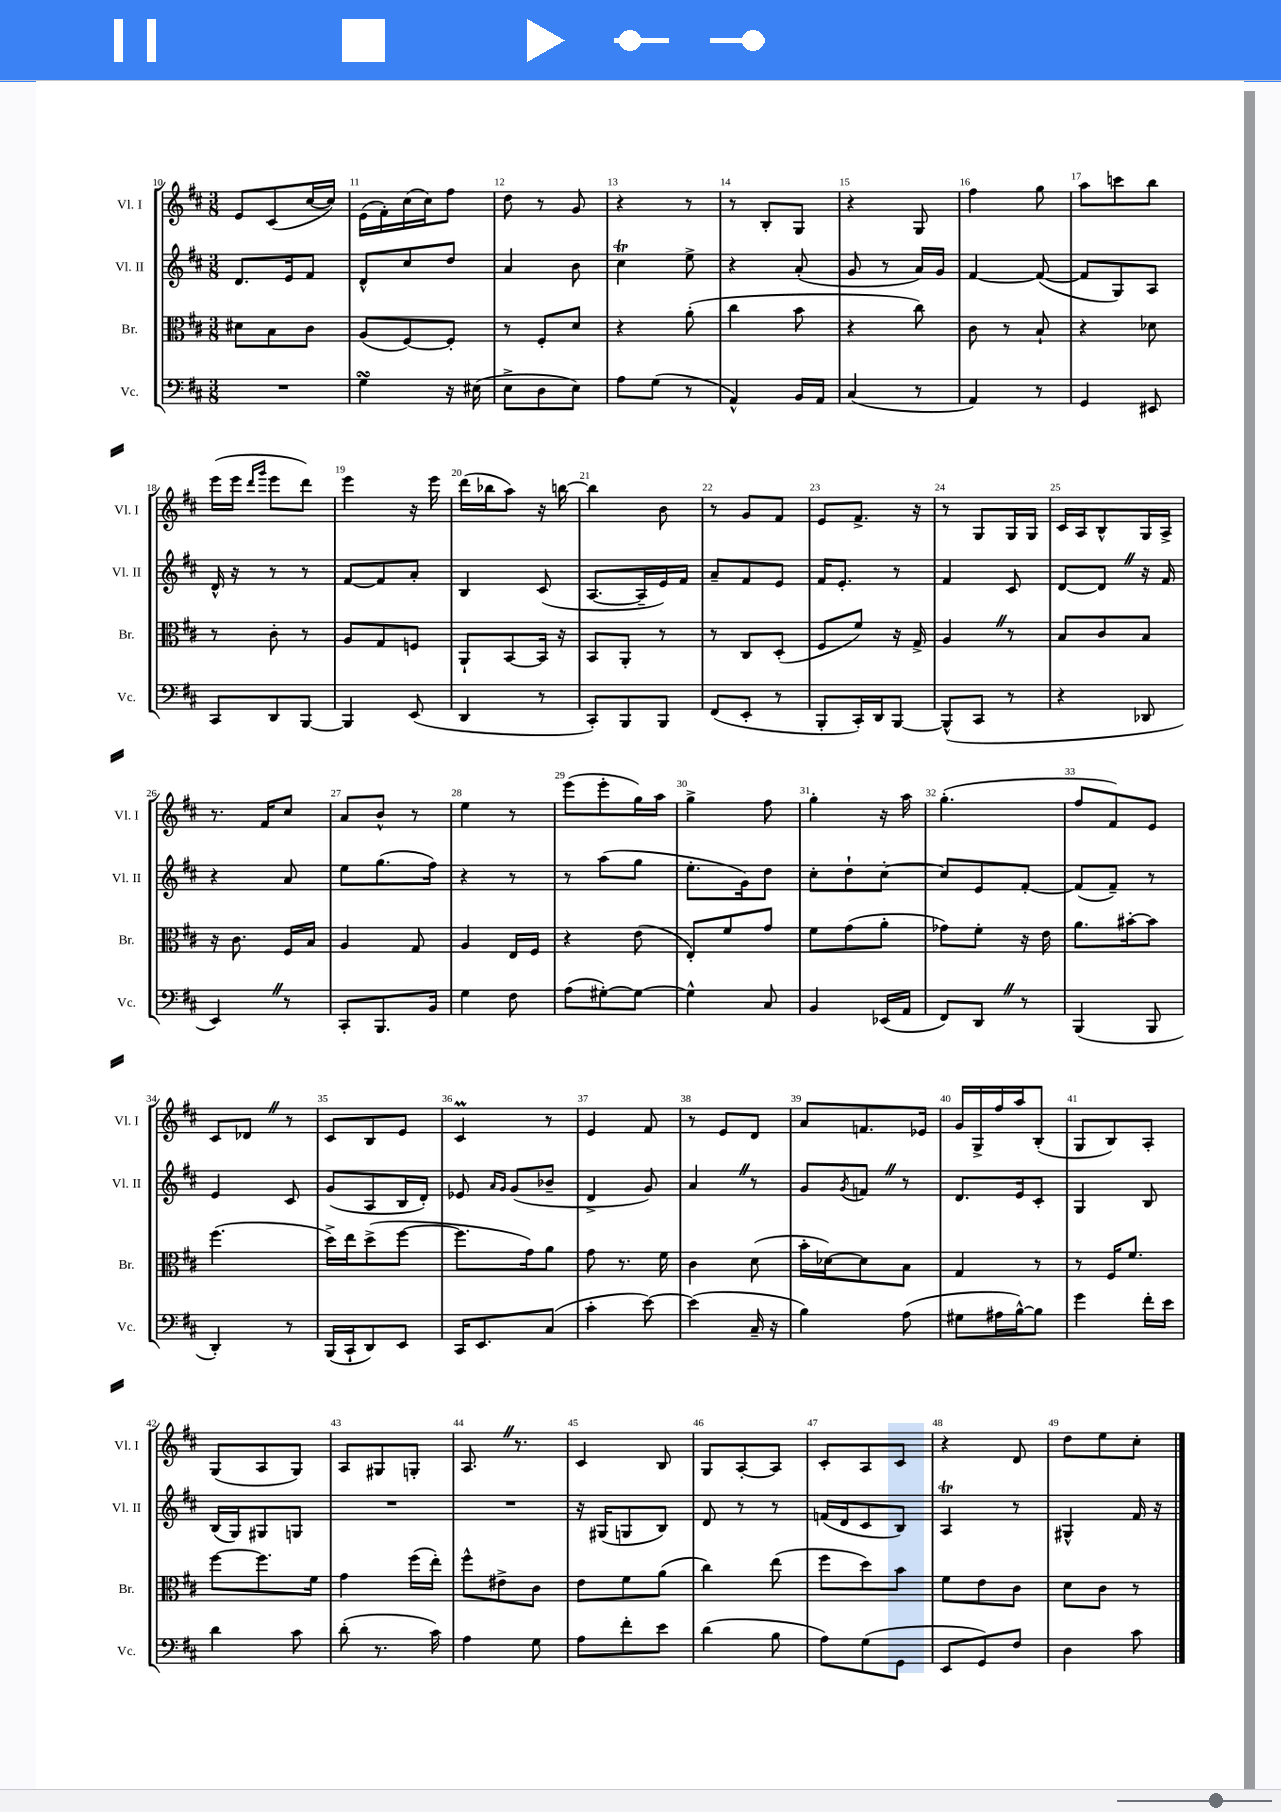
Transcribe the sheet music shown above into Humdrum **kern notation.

**kern	**kern	**kern	**kern
*staff4	*staff3	*staff2	*staff1
*clefF4	*clefC3	*clefG2	*clefG2
*k[f#c#]	*k[f#c#]	*k[f#c#]	*k[f#c#]
*M3/8	*M3/8	*M3/8	*M3/8
4.r	8d#\L	8.d/L	8e/L
.	8B\	.	(8c#/
.	.	16e/k	.
.	8c#\J	8f#/J	[16cc#/L
.	.	.	16cc#/]JJ)
=	=	=	=
4G\	(8A/L	8d^^/L	(16e\LL
.	.	.	16f#'\)
.	[8F#/)	8cc#/	(16cc#\
.	.	.	16cc#\J)
16r	8F#'/]J	8dd/J	8ff#\J
(16E#\	.	.	.
=	=	=	=
8E^\L	8r	4a/	8dd\
8D\	8F#'/L	.	8r
8E\J)	8d/J	8b\	8g/
=	=	=	=
8A\L	4r	4cc#\	4r
(8G\J	.	.	.
8r	(8a'\	8ee^\	8r
=	=	=	=
4AA^^/)	4cc#\	4r	8r
.	.	.	8B'/L
16BB/LL	8b\	(8a'/	8G/J
16AA/JJ	.	.	.
=	=	=	=
(4C#/	4r	8g/	4r
.	.	8r	.
8r	8cc#\)	16a/LL)	8G/
.	.	16g/JJ	.
=	=	=	=
4AA/)	8c#\	[4f#/	4ff#\
.	8r	.	.
8r	8B`/	(8f#/_	8gg\
=	=	=	=
4GG/	4r	8f#/]L	8aa\L
.	.	8G/)	8ccc\
8EE#/	8d-\	8A/J	8bb\J
=	=	=	=
8CC#/L	8r	16d^^/	(16eee\LL
.	.	16r	16eee\JJ
.	.	.	16qqddd/LL
.	.	.	16qqggg/JJ
8DD/	8c#'\	8r	8eee\L
[8BBB/J	8r	8r	8ddd\J)
=	=	=	=
4BBB/]	8A/L	[8f#/L	4eee\
.	8G/	8f#/]	.
(8EE/	8F/J	8a'/J	16r
.	.	.	16eee\
=	=	=	=
4DD/	8AA`/L	4B/	(16ddd\LL
.	.	.	16bb-\J
.	[8BB/	.	8aa\J)
8r	16BB/]Jk	(8c#/	16r
.	16r	.	[16bb\
=	=	=	=
8CC#'/L)	8BB/L	[8.A/L	4bb\]
8BBB/	8AA'/J	.	.
.	.	16A~/]L	.
8BBB/J	8r	16e/)	8b\
.	.	16f#/JJ	.
=	=	=	=
(8FF#/L	8r	8a~/L	8r
8EE'/J	8C#/L	8f#/	8g/L
8r	(8D'/J	8e/J	8f#/J
=	=	=	=
8BBB'/L	8F#/L	16f#/LK	8e/L
.	.	8.e'/J	.
16CC#'/L)	8f#/J)	.	8.f#^/J
16DD/J	.	.	.
[8BBB/J	16r	8r	.
.	16G^/	.	16r
=	=	=	=
(8BBB^^/]L	4A/	4f#/	8r
8CC#/J	.	.	8G/L
8r	8r	8c#/	16G/L
.	.	.	16G/JJ
=	=	=	=
4r	8B/L	[8d/L	16c#/LL
.	.	.	16A/J
.	8c#/	8d/]J	8B^^/
8DD-/	8B/J	16r	16G/L
.	.	16f#/	16A^/JJ
=	=	=	=
4EE/)	16r	4r	8.r
.	8.c#\	.	.
.	.	.	16f#/LK
8r	16F#/LL	8a/	8cc#/J
.	16B/JJ	.	.
=	=	=	=
8CC#'/L	4A/	8ee\L	8a/L
8.BBB/	.	(8.gg\	8b^^/J
.	8G/	.	8r
16BB/Jk	.	16ff#\Jk)	.
=	=	=	=
4G\	4A/	4r	4ee\
8F#\	16E/LL	8r	8r
.	16F#/JJ	.	.
=	=	=	=
(8A\L	4r	8r	(8eee\L
[8G#'\)	.	(8aa\L	8eee'\
8G#\_J	(8e\	8gg\J	16gg\L)
.	.	.	16aa\JJ
=	=	=	=
4G#^^\]	8E'/L)	8.ee'\L	4gg^\
.	8f#/	.	.
.	.	16g\k)	.
8C#/	8g/J	8dd\J	8ff#\
=	=	=	=
4BB/	8f#\L	8cc#'\L	4gg'\
.	(8g\	8dd`\	.
(16EE-/LL	8a'\J	[8cc#'\J	16r
16AA/JJ	.	.	16aa\
=	=	=	=
8FF#/L)	8g-\L)	8cc#/]L	(4.gg'\
8DD/J	8f#'\J	8e/	.
8r	16r	[8f#'/J	.
.	16e\	.	.
=	=	=	=
(4BBB/	8.a\L	(8f#/]L	8ff#/L
.	.	8f#~/J)	8f#/)
.	[16b#'\k	.	.
8BBB/	8b#\]J	8r	8e/J
=	=	=	=
4DD'/)	(4.ff#\	4e/	8c#/L
.	.	.	8d-/J
8r	.	8c#/	8r
=	=	=	=
(16BBB/LL	16dd^\LL)	(8g/L	8c#/L
16CC#`/J	16ee\J	.	.
8DD/)	(8dd^\	8A/	8B/
8EE/J	[8ff#\J	16B/L	8e/J
.	.	16d'/JJ)	.
=	=	=	=
16CC#/LK	8.ff#\]L	8e-/	4c#/
8.EE/	.	.	.
.	.	16qqa/LL	.
.	.	16qqg/JJ	.
.	.	(8g/L	.
.	16g\k)	.	.
(8C#/J	8a\J	8b-~/J	8r
=	=	=	=
4c#'\	8g\	4d^/	4e/
.	8.r	.	.
[8e\)	.	8g/)	8f#/
.	16f#\	.	.
=	=	=	=
(4e\]	4c#\	4a/	8r
.	.	.	8e/L
16C#~/	(8d\	8r	8d/J
16r	.	.	.
=	=	=	=
4B\)	16b'\LL	8g/L	8a/L
.	[16d-\J)	.	.
.	.	8qg/	.
.	8d-\]	8f/J	8.f/
(8A\	8B\J	8r	.
.	.	.	16e-/Jk
=	=	=	=
8G#\L	4G/	8.d/L	16g/LL
.	.	.	16G^/
16A#\L	.	.	16ff#/
[16B^^\J)	.	16e/k	16aa/J
8B\]J	8r	8c#'/J	(8B'/J
=	=	=	=
4g\	8r	4G/	8G/L
.	16F#/LK	.	8B/)
.	8.f#/J	.	.
16f#'\LL	.	8B/	8A'/J
16e\JJ	.	.	.
=	=	=	=
4d\	[8ff#\L	(16B/LL	(8G/L
.	.	16G/J)	.
.	8.ff#\]	8G#/	8A/
8c#\	.	8G/J	8G/J)
.	16f#\Jk	.	.
=	=	=	=
(8d'\	4g\	4.r	8A/L
8.r	.	.	8G#/
.	(16ff#\LL	.	8G'/J
16c#\)	16ee'\JJ)	.	.
=	=	=	=
4A\	8ff#^^\L	4.r	8.A/
.	8e#^\	.	.
.	.	.	8.r
8G\	8c#\J	.	.
=	=	=	=
8A\L	8e\L	16r	4c#/
.	.	(16G#/LK	.
8f#'\	8f#\	8G/	.
8e\J	(8a\J	8B/J)	8B/
=	=	=	=
(4d\	4cc#\)	8d/	8G/L
.	.	8r	[8A'/
8B\	(8ee\	8r	8A/]J
=	=	=	=
8A\L)	8ff#\L	(16f/LL	8c#'/L
.	.	16d/J	.
(8G\	8dd\)	8c#/	8A/
8GG\J	8b\J	8B/J)	8c#/J
=	=	=	=
8EE/L	8f#\L	4A/	4r
8GG/)	8e\	.	.
8F#/J	8c#\J	8r	8d/
=	=	=	=
4D\	8d\L	4G#^^/	8dd\L
.	8c#\J	.	8ee\
8c#\	8r	16f#/	8cc#'\J
.	.	16r	.
==	==	==	==
*-	*-	*-	*-
